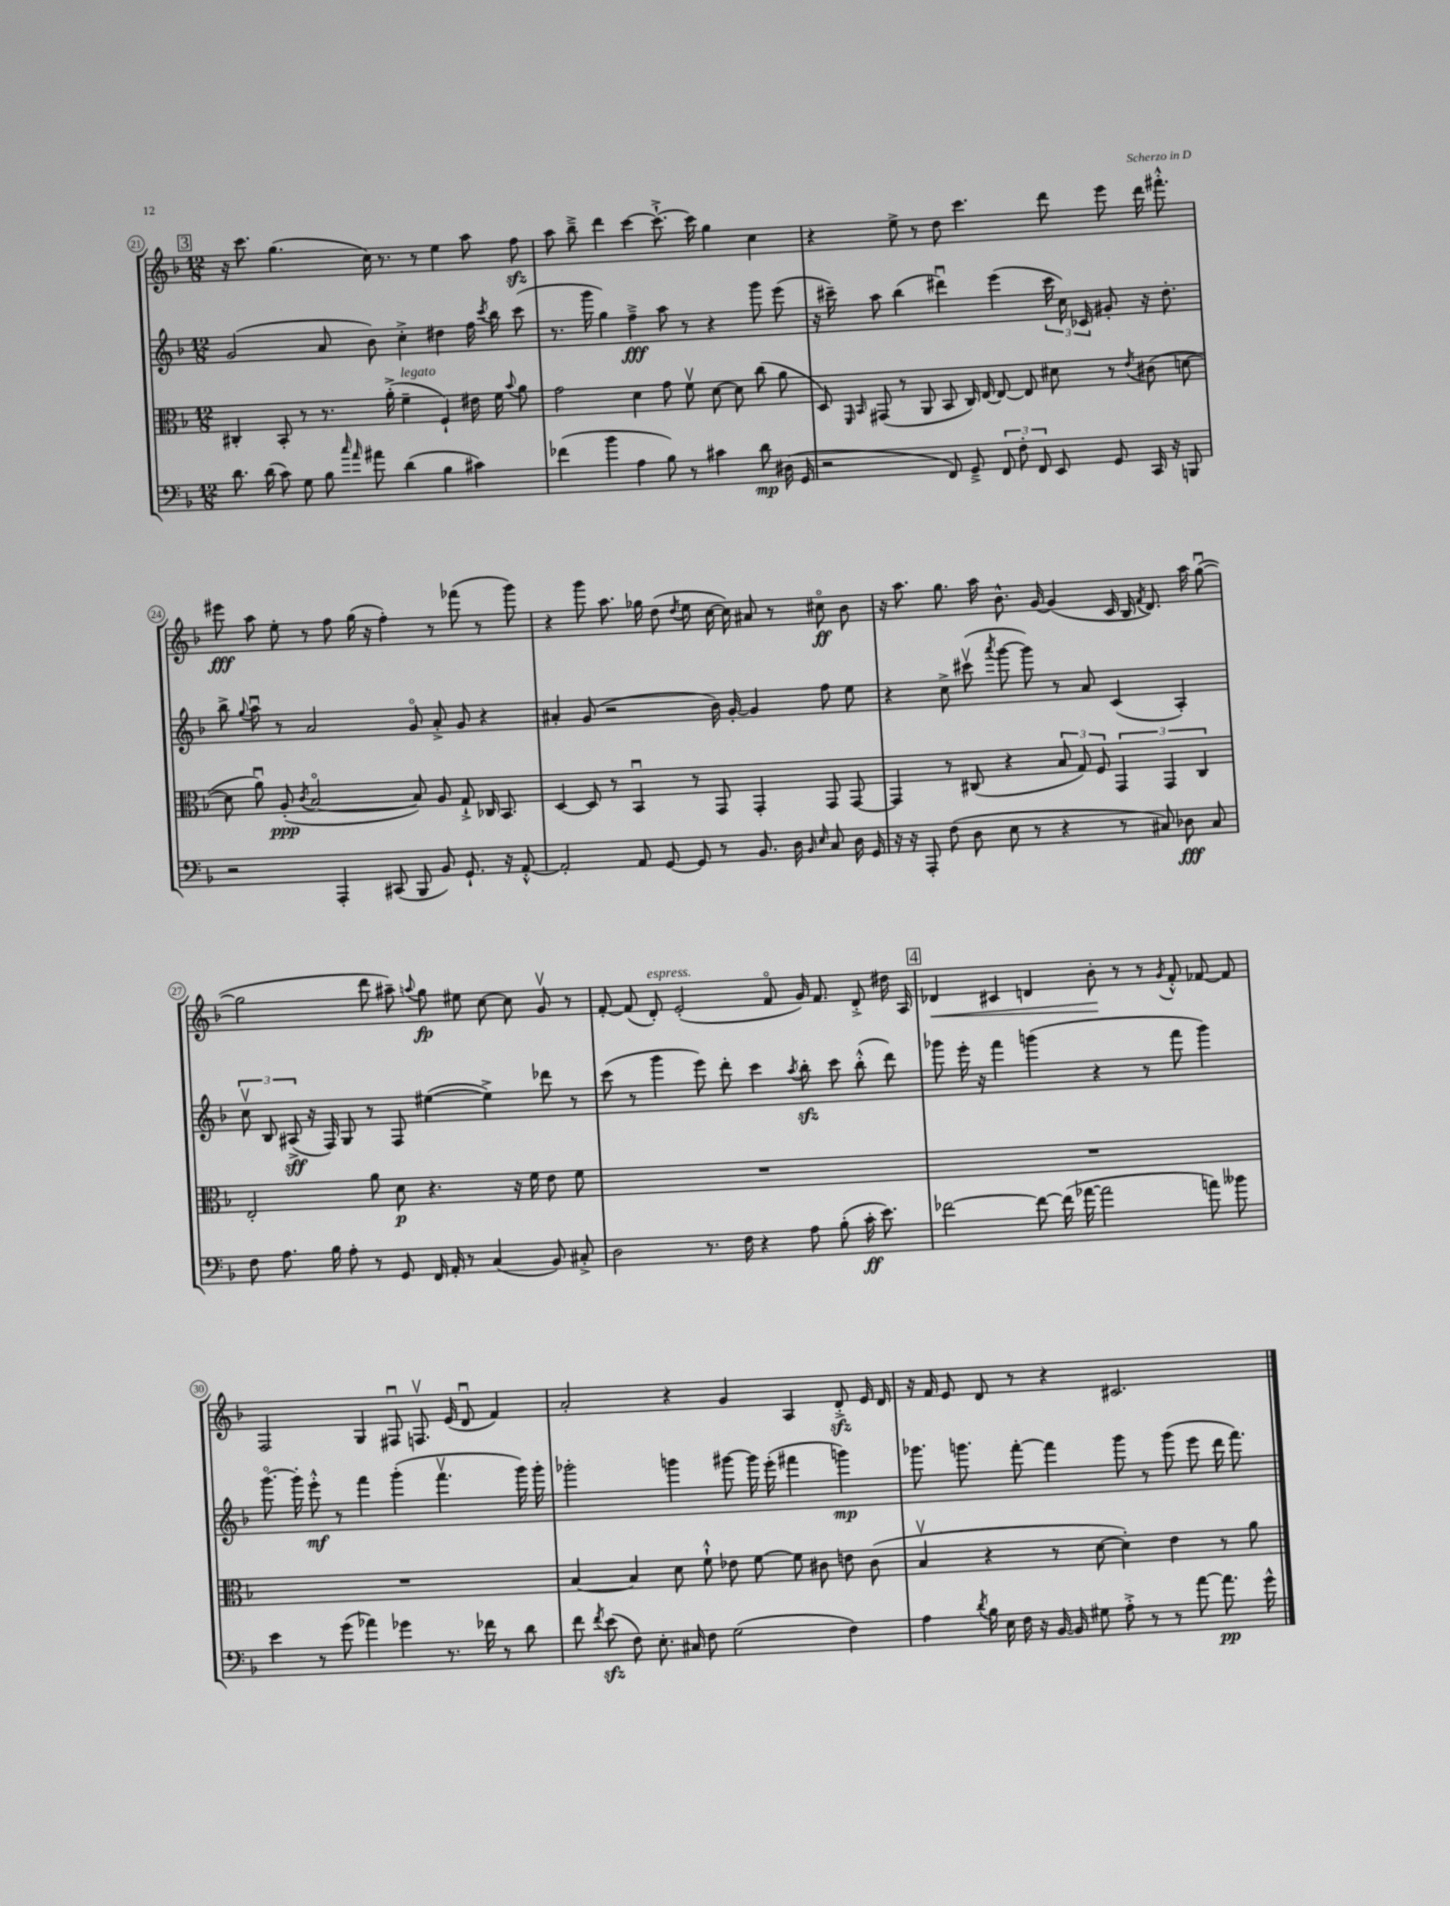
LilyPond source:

<<
\new StaffGroup <<
\new Staff = "s0" {
    \clef treble \key f \major \numericTimeSignature \time 12/8
    \autoBeamOff \mark \markup { \box "3" } r16 c'''8. g''4.( c''16) r8. r8 e''4 a''8 f''8\sfz |
    a''8 bes''8---> d'''4 c'''4~ c'''8.~-!-> c'''16 g''4 c''4 |
    r4 e''8-> r8 d''8 c'''4. d'''8 e'''8 d'''16 fis'''8.-.-^ |
    eis'''8\fff a''8 e''8-. r8 f''8 g''16( r16 f''4-.) r8 fes'''8( r8 g'''8) |
    r4 g'''8 a''8. ges''16 d''8( \acciaccatura { d''8 } e''8 c''16~ c''16) ais'8 r8 cis''8\flageolet\ff bes'8 |
    r16 a''8. g''8. a''16 bes'8.-^ g'16~ g'4( c'16 bes16 \acciaccatura { f'8 } d'8.) a''16 g''8~\downbow( |
    g''2 d'''8 ais''8--) \appoggiatura { a''8 } g''8\fp eis''8 c''8~ c''8 g'8\upbow r8 |
    f'8~-. f'8( d'8-.^\markup { \italic "espress." }) e'2-.( f'8\flageolet g'16) f'8. d'8-.-> dis''16 a16 |
    \mark \markup { \box "4" } des'4\< cis'4 d'4 bes'8-.\! r8 r8 \acciaccatura { g'8 } f'8-.-^ fes'8~ fes'8 |
    f2 g4 fis8\downbow f8.\upbow e'16( d'8\downbow f'4) |
    a'2-. r4 g'4 a4 d'8-.->\sfz e'16 d'16 |
    r16 f'16 e'8 d'8 r8 r4 cis'2. \bar "|." |
}
\new Staff = "s1" {
    \clef treble \key f \major \numericTimeSignature \time 12/8
    \autoBeamOff \mark \markup { \box "3" } g'2( a'8 bes'8) c''4-.-> dis''4 f''16 \acciaccatura { c'''8 } bes''16 c'''8( |
    r8. g'''16 g''4) f''4--->\fff a''8 r8 r4 g'''8 e'''8( |
    r16 cis'''16--) a''8 bes''4( dis'''4\downbow) e'''4( \tuplet 3/2 { cis'''16 c''16) ces'16 } gis'8-. r16 d''8.-. |
    bes''8-> \appoggiatura { g''8 } a''8\downbow r8 a'2 g'8\flageolet a'8-.-> g'8 r4 |
    ais'4-. g'8( r2 bes'16) g'16~-. g'4 f''8 e''8 |
    r4 c''8-> cis'''8\upbow( \acciaccatura { a'''8 } g'''8~ g'''8) r8 a'8 c'4( a4-.) |
    \tuplet 3/2 { c''8\upbow bes8 ais8->\sff( } r16 f16) g8 r8 f8 eis''4~( eis''4->) des'''8 r8 |
    c'''8( r8 g'''4 e'''8) d'''8-. c'''4 \acciaccatura { a''8 } bes''8-.\sfz c'''8 bes''8-.-^( d'''8) |
    \mark \markup { \box "4" } ges'''8 e'''16-. r16 f'''4 g'''4( r4 r8 f'''8 g'''4) |
    g'''8.~\flageolet g'''16-. e'''8-.-^\mf r8 f'''4 g'''4-.( f'''4.\upbow g'''16) g'''16-. |
    ges'''2-. g'''4 gis'''8~ gis'''16 e'''16-.( fis'''4 g'''4\mp) |
    ges'''8. g'''8. f'''8~-. f'''4 g'''8 r8 g'''8( e'''8 d'''16 f'''8.) \bar "|." |
}
\new Staff = "s2" {
    \clef alto \key f \major \numericTimeSignature \time 12/8
    \autoBeamOff \mark \markup { \box "3" } cis4-. bes,8-. r8 r8. a'16-.->( f'4--^\markup { \italic "legato" } f4-!) eis'16 f'16 \appoggiatura { bes'8 } a'8 |
    g'2 d'4 g'8 f'8\upbow d'8~ d'8 c''8( a'8 |
    d8) \grace { f,16 bes,16 } gis,8( r8 a,8 bes,8 c16) e16~ e8~ e8 dis'8 r8 \acciaccatura { e'8 } cis'8( d'8~ |
    d'8 a'8\downbow) a8-.\ppp( \acciaccatura { c'8 } bes2~\flageolet bes8) a8 g8-!-> ces16 bes,8. |
    d4~ d8 r8 bes,4\downbow r8 g,8 g,4-. g,8 g,8~ |
    g,4 r8 cis8( r4 \tuplet 3/2 { bes8 g8) f8 } \tuplet 3/2 { g,4 g,4 cis4 } |
    e2-. a'8 d'8\p r4. r16 f'16 e'8 f'8 |
    R1. |
    \mark \markup { \box "4" } R1. |
    R1. |
    bes4~ bes4 d'8 f'8-!-^ ees'8 f'8~ f'8 cis'8 e'8 cis'8( |
    bes4\upbow r4 r8 d'8~ d'4-.) e'4 r8 a'8 \bar "|." |
}
\new Staff = "s3" {
    \clef bass \key f \major \numericTimeSignature \time 12/8
    \autoBeamOff \mark \markup { \box "3" } d'8. d'16( c'8) g8 bes8 \grace { c''16 a'16 } ais'8 d'4( bes4 cis'4) |
    fes'4( bes'4 a4 bes8) r8 cis'4 d'8\mp dis16( g,16 |
    r2 f,8) g,8---> \tuplet 3/2 { f,8 f8-. f,8 } e,8 g,8 c,16 r16 b,,8 |
    r2 a,,4-. cis,8( bes,,8 bes,8) g,8.-! r16 a,8~-.-^ |
    a,2-. a,8 g,8~ g,8 r8 bes,8. d16 \grace { bes,16 e16 } c8 d16 g,16 |
    r16 r16 a,,8-. f8( d8 e8 r8 r4 r8 cis8) des8\fff cis8 |
    f8 a8. bes16 a8-. r8 g,8 f,16 a,16-. r8 c4( bes,8) cis8-.-> |
    d2 r8. f16 r4 a8 bes8-.( c'16-.\ff e'8.) |
    \mark \markup { \box "4" } fes'2~ fes'8~ fes'16( aes'16~ aes'2 a'8) beses'8 |
    e'4 r8 g'8( aes'4) ges'4 r8. fes'16 r8 d'8 |
    f'8 \acciaccatura { f'8 } e'8\sfz( f8) e8.-. cis16 f8 g2( f4) |
    a4 \acciaccatura { d'8 } bes16 e16 f16 r16 bes,16~ bes,16 gis8 a8-.-> r8 r8 a'8~ a'8.\pp g'16-^ \bar "|." |
}
>>
>>
\layout { \context { \Score currentBarNumber = #21 \override BarNumber.stencil = #(make-stencil-circler 0.1 0.3 ly:text-interface::print) } }
